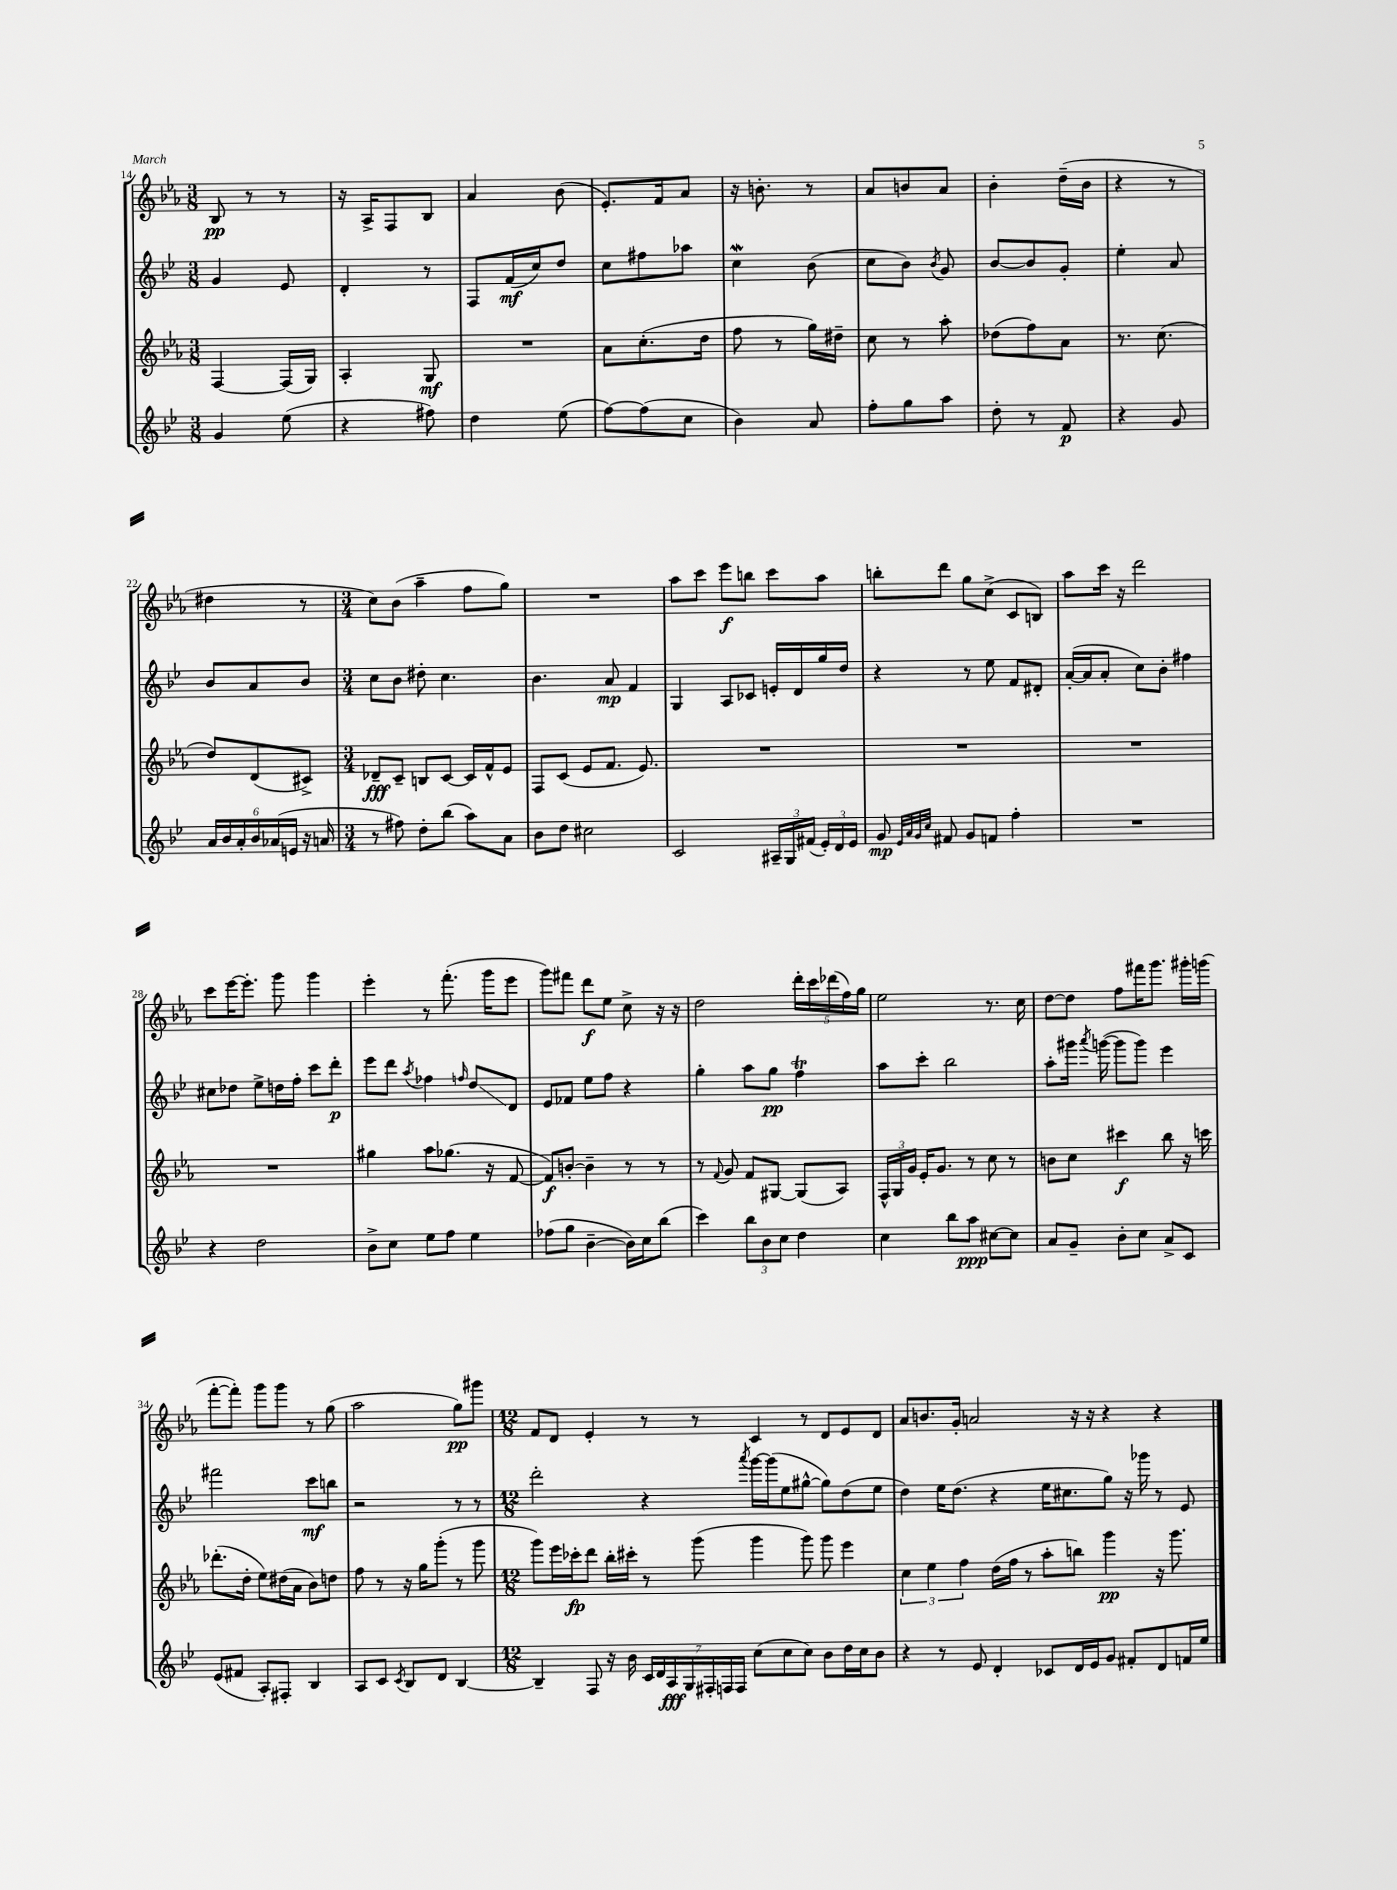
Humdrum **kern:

**kern	**kern	**kern	**kern
*staff4	*staff3	*staff2	*staff1
*clefG2	*clefG2	*clefG2	*clefG2
*k[b-e-]	*k[b-e-a-]	*k[b-e-]	*k[b-e-a-]
*M3/8	*M3/8	*M3/8	*M3/8
4g	[4F	4g	8B-
.	.	.	8r
(8ee-	(16F]	8e-	8r
.	16G)	.	.
=	=	=	=
4r	4A-'	4d'	16r
.	.	.	16A-^
.	.	.	8F
8ff#)	8G	8r	8B-
=	=	=	=
4dd	4.r	8F	4a-
.	.	(16f	.
.	.	16cc)	.
(8ee-	.	8dd	(8b-
=	=	=	=
[8ff)	8a-	8cc	8.e-')
(8ff]	(8.cc'	8ff#	.
.	.	.	16f
8cc	.	8aa-	8a-
.	16dd	.	.
=	=	=	=
4b-)	8ff	4cc	16r
.	.	.	8.b'
.	8r	.	.
8a	16gg)	(8b-	8r
.	16dd#~	.	.
=	=	=	=
8ff'	8cc	8cc	8a-
8gg	8r	8b-)	8b
.	.	8qb-	.
8aa	8aa-'	8g	8a-
=	=	=	=
8dd'	(8dd-	[8b-	4b-'
8r	8ff)	8b-]	.
8f	8a-	8g'	(16dd~
.	.	.	16b-
=	=	=	=
4r	8.r	4ee-'	4r
.	(8.cc	.	.
8g	.	8a	8r
=	=	=	=
24a	8dd)	8b-	4dd#
24b-	.	.	.
24a'	.	.	.
24b-	(8d	8a	.
(24a-	.	.	.
24e	.	.	.
16r	8c#^)	8b-	8r
16a	.	.	.
=	=	=	=
*M3/4	*M3/4	*M3/4	*M3/4
8r	8d-~	8cc	8cc)
8ff#)	8c~	8b-	(8b-
8dd'	8B	8dd#'	4aa-~
(8bb-	[8c	4.cc	.
8aa)	16c]	.	8ff
.	16f^^	.	.
8a	8e-	.	8gg)
=	=	=	=
8b-	8F	4.b-	2.r
8dd	(8c	.	.
2cc#	8e-	.	.
.	8.f	8a	.
.	.	4f	.
.	8.e-)	.	.
=	=	=	=
2c	2.r	4G	8aa-
.	.	.	8ccc
.	.	8A	8eee-
.	.	8c-	8bb
24A#~	.	16e'	8ccc
24G	.	.	.
.	.	16d	.
(24f#	.	.	.
24e-')	.	16gg	8aa-
24d	.	.	.
.	.	16dd	.
24e-	.	.	.
=	=	=	=
8g	2.r	4r	8bb'
32qqe-	.	.	.
32qqa	.	.	.
32qqg	.	.	.
32qqcc	.	.	.
8f#	.	.	8ddd
8g	.	8r	8gg
8f	.	8ee-	(8cc^
4ff'	.	8f	8c
.	.	8d#'	8B)
=	=	=	=
2.r	2.r	([16a'	8aa-
.	.	16a]	.
.	.	8a'	16ccc
.	.	.	16r
.	.	8cc)	2ddd
.	.	8b-'	.
.	.	4ff#	.
=	=	=	=
4r	2.r	8cc#	8ccc
.	.	8dd-	[16eee-
.	.	.	8.eee-']
2dd	.	8ee-^	.
.	.	16dd	8ggg
.	.	16ff'	.
.	.	8ccc	4ggg
.	.	8ddd'	.
=	=	=	=
8b-^	4gg#	8eee-	4eee-'
8cc	.	8ddd	.
.	.	8qaa	.
8ee-	8aa-	4ff-	8r
8ff	(8.gg-	.	(8.fff'
.	.	16qqff	.
4ee-	.	8dd	.
.	16r	.	16ggg
.	[8f	8d	8eee-
=	=	=	=
(8ff-	8f])	8e-	8ggg)
8gg	[8b'	8f-	8fff#
[4b-~	4b~]	8ee-	8ddd
.	.	8ff	8ee-
16b-])	8r	4r	8cc^
16cc	.	.	.
(8bb-	8r	.	16r
.	.	.	16r
=	=	=	=
4ccc)	8r	4gg'	2dd
.	8qqf	.	.
.	8g	.	.
12bb-	8f	8aa	.
12b-	.	.	.
.	[8G#	8gg	.
12cc	.	.	.
4dd	(8G#]	4ff	20ddd'
.	.	.	20ccc
.	.	.	(20ddd-
.	8A-)	.	.
.	.	.	20ff)
.	.	.	20gg
=	=	=	=
4cc	24F^^	8aa	2ee-
.	24G	.	.
.	24g	.	.
.	16e-'	8ccc'	.
.	8.g	.	.
8bb-	.	2bb-	.
8aa	8r	.	.
[8cc#	8cc	.	8.r
8cc#]	8r	.	.
.	.	.	16cc
=	=	=	=
8a	8b	8aa'	[8dd
8g~	8cc	16ggg#	8dd]
.	.	8qaaa	.
.	.	([16ggg	.
8b-'	4ccc#	8ggg]	8ff
8cc	.	8ggg)	16fff#
.	.	.	8.ggg
8a^	8bb-	4eee-	.
8c	16r	.	16ggg#'
.	16ccc	.	(16ggg
=	=	=	=
(8e-	(8.ddd-'	2fff#	[8fff'
8f#	.	.	8fff'])
.	16dd'	.	.
8A')	8ee-)	.	8ggg
8F#'	(16dd#	.	8ggg
.	16a-	.	.
4B-	8b-)	8ccc	8r
.	8dd	8bb	(8gg
=	=	=	=
8A	8ff	2r	2aa-
8c	8r	.	.
8qc	.	.	.
8B-	16r	.	.
.	16gg	.	.
8d	(8ggg'	.	.
[4B-	8r	8r	8gg)
.	8ggg	8r	8ggg#
=	=	=	=
*M12/8	*M12/8	*M12/8	*M12/8
4B-~]	8ggg)	2ddd'	8f
.	16eee-	.	8d
.	16ccc-'	.	.
8F	8ddd	.	4e-'
16r	16bb-'	.	.
16b-	16ccc#'	.	.
28c	8r	4r	8r
28d	.	.	.
28A	.	.	.
28G	.	.	.
.	(8ggg	.	8r
28F#'	.	.	.
28F	.	.	.
28F	.	.	.
.	.	8qaaa	.
(8cc	4ggg	[16ggg	4c
.	.	(16ggg]	.
8cc	.	8ee-	.
8cc)	8ggg)	[8gg#^^	8r
8b-	8ggg	8gg#])	8d
16dd	4eee-	(8dd	8e-
16cc	.	.	.
8b-	.	8ee-	8d
=	=	=	=
4r	6cc	4dd)	8a-
.	.	.	8.b
.	6ee-	.	.
8r	.	16ee-	.
.	.	(8.dd	16g'
.	6ff	.	.
8e-	.	.	2a
4d'	(16dd	4r	.
.	16ff	.	.
.	8r	.	.
8c-	8aa-'	16ee-	.
.	.	8.cc#	.
16d	8bb)	.	16r
16e-	.	.	16r
8g	4ggg	8gg)	4r
8f#'	.	16r	.
.	.	16ggg-	.
8d	16r	8r	4r
.	8.ggg	.	.
16f	.	8e-	.
16ee-	.	.	.
==	==	==	==
*-	*-	*-	*-
